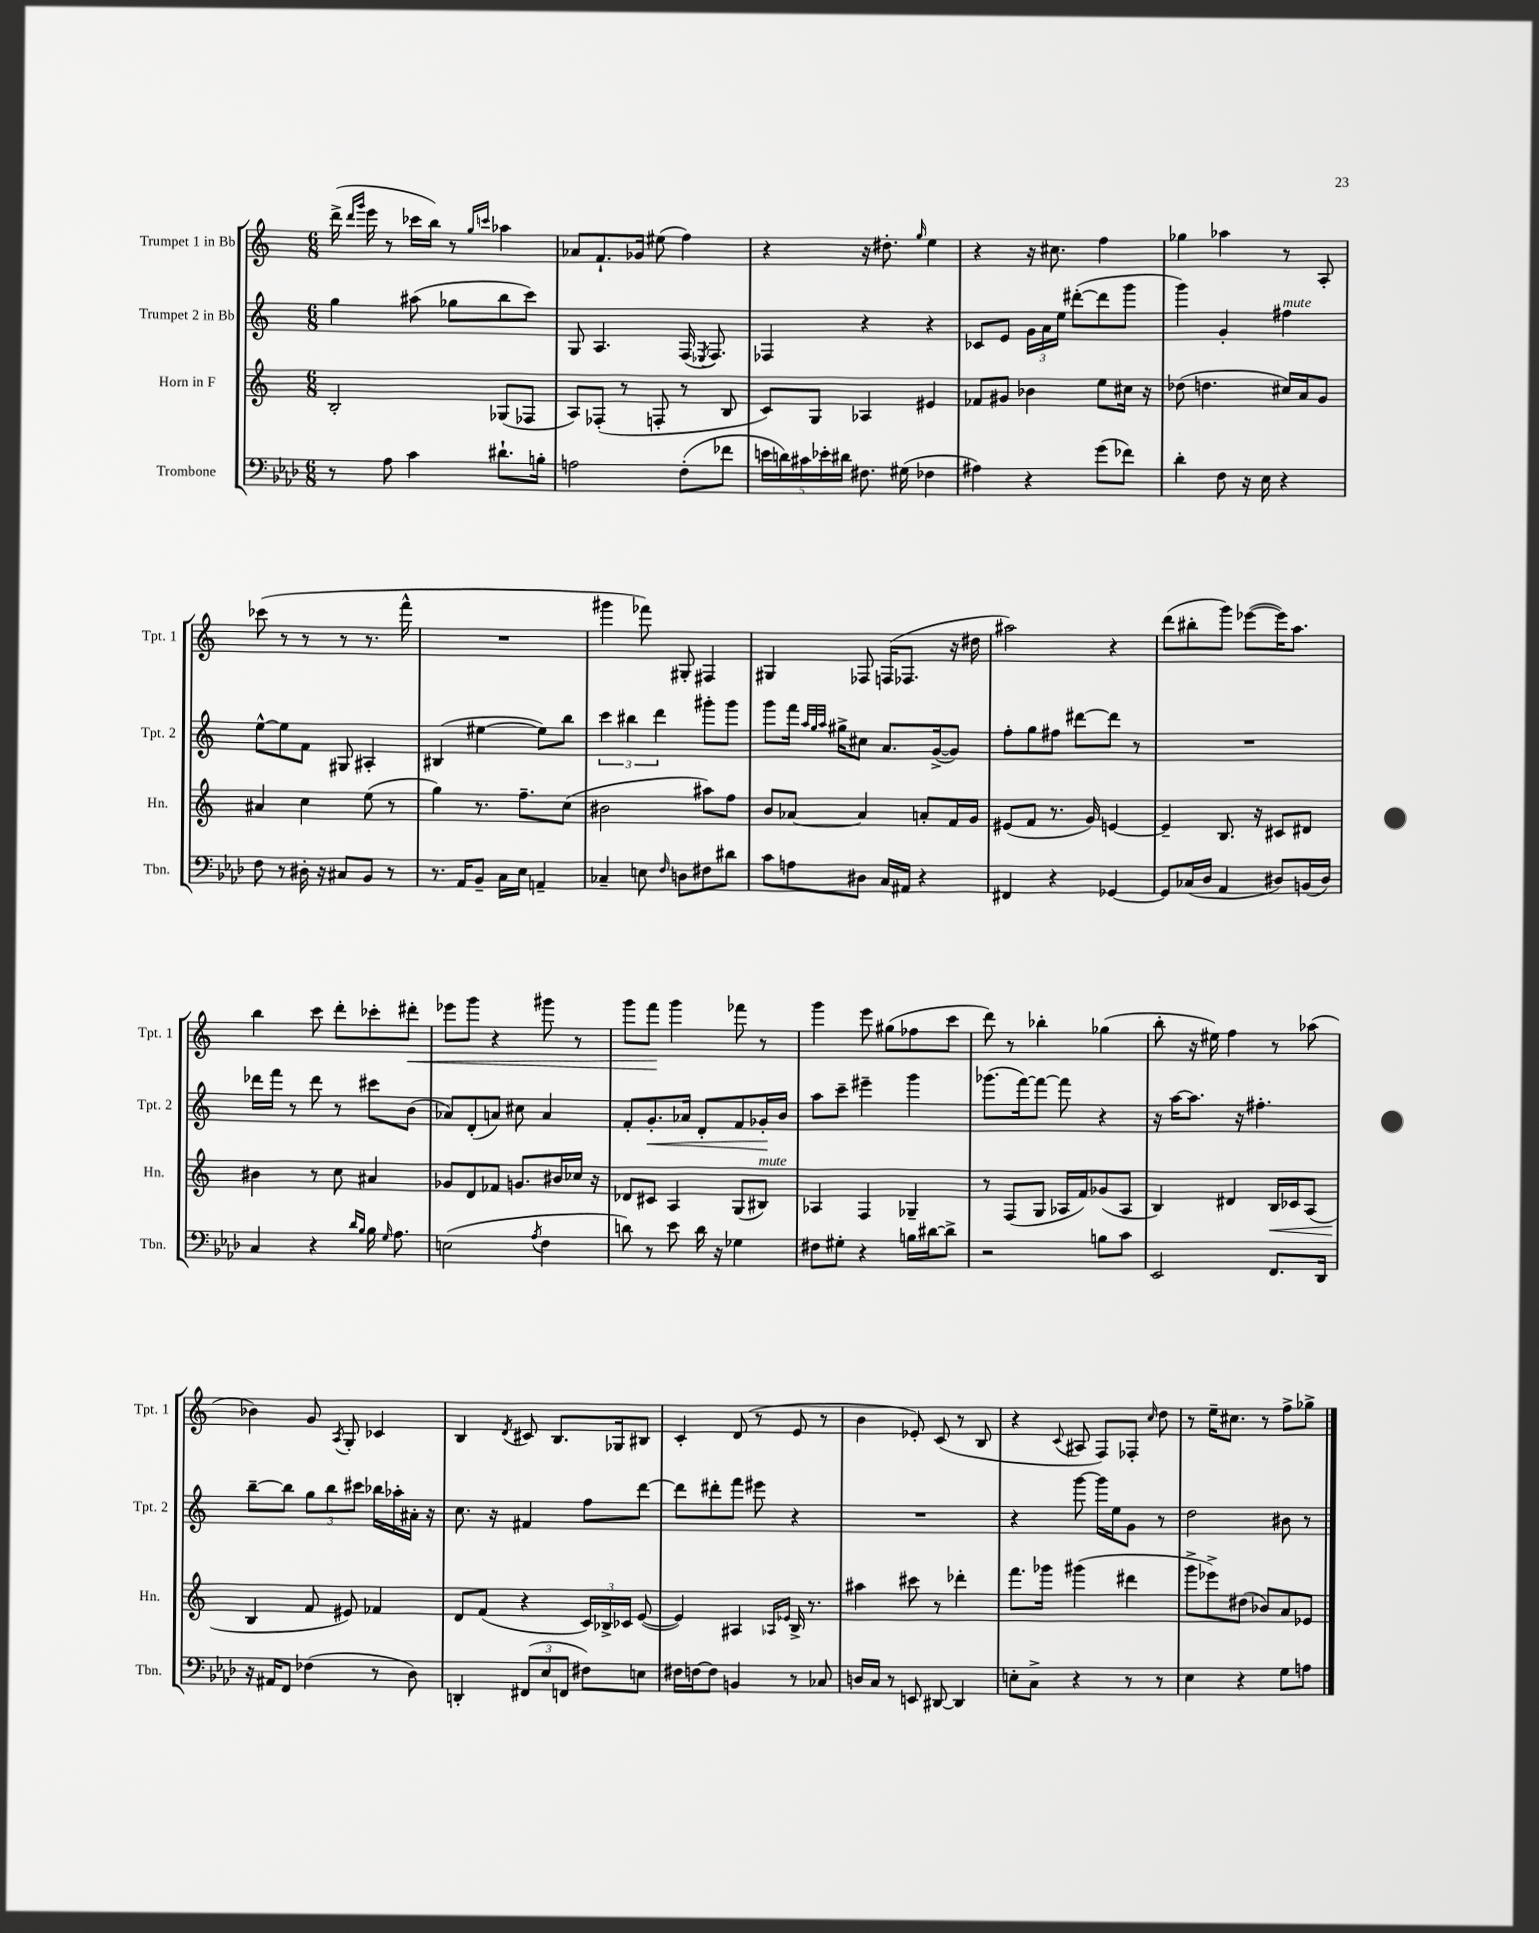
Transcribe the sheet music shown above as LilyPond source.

<<
\new StaffGroup <<
\new Staff = "s0" \with { instrumentName = "Trumpet 1 in Bb" shortInstrumentName = "Tpt. 1" } {
    \clef treble \key c \major \numericTimeSignature \time 6/8
    \autoBeamOff d'''16->( \grace { d'''16[ g'''16] } e'''16 r8 ces'''16[ b''16]) r8 \grace { g''16[ c'''16] } aes''4 |
    aes'8[ f'8.-! ges'16] eis''8( f''4) |
    r4 r16 dis''8.-. \grace { g''16 } e''4 |
    r4 r16 cis''8. f''4 |
    ges''4 aes''4 r8 a8-. |
    ces'''8( r8 r8 r8 r8. f'''16-^ |
    R2. |
    gis'''4 fes'''8) gis8-. fis4 |
    gis4 fes8 f16[( fes8.] r16 dis''16 |
    ais''2) r4 |
    d'''8[( bis''8-. g'''8]) ees'''8[~( ees'''16) a''8.] |
    b''4 c'''8 d'''8[-. ces'''8-. dis'''8]-.\< |
    ees'''8[ g'''8] r4 gis'''8 r8 |
    g'''8[ f'''8]\! g'''4 fes'''8 r8 |
    g'''4 e'''8 gis''8[( fes''8 c'''8] |
    d'''8) r8 bes''4-. ges''4( |
    b''8-. r16 eis''16) f''4 r8 aes''8( |
    bes'4) g'8 \acciaccatura { a8 } g8-. ces'4 |
    b4 \acciaccatura { d'8 } cis'8 b8.[ ges16 bis8] |
    c'4-. d'8( r8 e'8 r8 |
    b'4 ees'8-.) c'8( r8 b8 |
    r4 \appoggiatura { c'8 } ais8 f8[) fes8]-. \grace { c''16 } d''8 |
    r8 e''16[-- cis''8.] r8 f''8[-> ges''8]-> \bar "|." |
}
\new Staff = "s1" \with { instrumentName = "Trumpet 2 in Bb" shortInstrumentName = "Tpt. 2" } {
    \clef treble \key c \major \numericTimeSignature \time 6/8
    \autoBeamOff g''4 ais''8( ges''8[ b''8 c'''8]) |
    g8 a4. f16( \acciaccatura { ees8 } f8.) |
    fes4 r4 r4 |
    ces'8[ e'8] \tuplet 3/2 { g'16[ a'16 e''16] } dis'''8[~-.( dis'''8 g'''8] |
    g'''4) g'4-. fis''4^\markup { \italic "mute" } |
    e''8[~-^ e''8 f'8] gis8 ais4-. |
    bis4( eis''4~ eis''8[) b''8] |
    \tuplet 3/2 { c'''4 bis''4 d'''4 } gis'''8[-. gis'''8] |
    g'''8[ f'''16] \grace { a''32[ g''32 a''32] } gis''16[-> cis''8] a'8.[ g'16~->( g'8]) |
    f''8[-. g''8 fis''8] dis'''8[~ dis'''8] r8 |
    R2. |
    des'''16[ f'''16] r8 des'''8 r8 cis'''8[ b'8]( |
    aes'8[) d'8-.( a'8]) cis''8 a'4 |
    f'8[-. g'8.-.\< aes'16] d'8[-. f'8 ges'16-.\! b'16] |
    a''8[ c'''8]-- eis'''4-- g'''4 |
    ges'''8.[( f'''16~) f'''8]~ f'''8 r4 |
    r16 a''16[~ a''8.] r16 fis''4.-. |
    b''8[~-- b''8] \tuplet 3/2 { g''8[ b''8 cis'''8] } bes''16[ aes''16-. ais'16]-. r16 |
    c''8. r16 fis'4 f''8[ d'''8]~ |
    d'''8[ dis'''8-. f'''8] eis'''8 r4 |
    R2. |
    r4 g'''8~ g'''16[ e''16 g'8] r8 |
    d''2 bis'8 r8 \bar "|." |
}
\new Staff = "s2" \with { instrumentName = "Horn in F" shortInstrumentName = "Hn." } {
    \clef treble \key c \major \numericTimeSignature \time 6/8
    \autoBeamOff b2-. ges8[( fes8] |
    a8[) fes8]-.( r8 f8-. r8 b8 |
    c'8[) g8] aes4 eis'4 |
    fes'8[ gis'8] bes'4 e''8[ cis''16] r16 |
    des''8( d''4. cis''16[) a'16 g'8] |
    ais'4 c''4 e''8( r8 |
    g''4) r8. f''8.[-- c''8]( |
    bis'2 ais''8[) f''8] |
    b'8[ aes'8]~ aes'4 a'8[-. f'16 g'16] |
    eis'8[( f'8] r8. g'16) e'4~ |
    e'4-- b8. r16 cis'8[ dis'8] |
    bis'4 r8 c''8 ais'4 |
    ges'8[ d'8 fes'8] g'8.[ bis'16 ces''16] r16 |
    des'8[ cis'8] a4 g8[( bis8]^\markup { \italic "mute" }) |
    aes4 f4 ges4-- |
    r8 f8[( g8] aes16[ f'16) ges'8( aes8] |
    b4) dis'4 b16[\< ces'16 a8]( |
    b4\! f'8 eis'8) fes'4 |
    d'8[ f'8]( r4 \tuplet 3/2 { c'16[) bes16-> ces'16] } e'8~( |
    e'4) ais4 \grace { aes16[ ees'16] } b16-> r8. |
    ais''4 cis'''8 r8 des'''4-. |
    f'''8.[ ges'''16] gis'''4( dis'''4 |
    g'''8[-> ees'''8->) dis''8]( bes'8[) a'8 ees'8] \bar "|." |
}
\new Staff = "s3" \with { instrumentName = "Trombone" shortInstrumentName = "Tbn." } {
    \clef bass \key aes \major \numericTimeSignature \time 6/8
    \autoBeamOff r8 aes8 c'4 dis'8.[-! b16]-. |
    a2 f8[-.( fes'8] |
    \tuplet 5/4 { e'16[ d'16) cis'16 ees'16-. dis'16] } fis8. gis16( fes4 |
    ais4) r4 g'8[( fes'8]) |
    des'4-. f8 r16 ees16 r4 |
    f8 r8 dis16-. r16 cis8[ bes,8] r8 |
    r8. aes,16[ bes,8]-- c16[ ees16] a,4-- |
    ces4-- e8 \grace { f16 } d8[ fis8 dis'8] |
    c'8[ a8 dis8] c16[ ais,16] r4 |
    fis,4 r4 ges,4~ |
    ges,8[ ces16( des16] aes,4 dis8[) b,16( dis16]) |
    c4 r4 \grace { des'16[ bes16] } bes16 \grace { g16 } aes8. |
    e2( \acciaccatura { aes8 } f4 |
    d'8) r8 ees'8 d'16 r16 ges4 |
    fis8[ gis8]-. r4 b16[ dis'16~ dis'8]-> |
    r2 b8[ c'8] |
    ees,2 f,8.[ des,16] |
    r16 ais,16[ f,8] fes4( r8 des8) |
    d,4-. \tuplet 3/2 { fis,8[( ees8 f,8] } fis8[) e8] |
    fis16[ f16~ f8] b,4 r8 ces8 |
    d16[ c16] r8 e,8 dis,8~ dis,4 |
    e8[-. c8]-> r4 r8 r8 |
    ees4 r4 g8[ a8] \bar "|." |
}
>>
>>
\layout { \context { \Score \remove "Bar_number_engraver" } }
